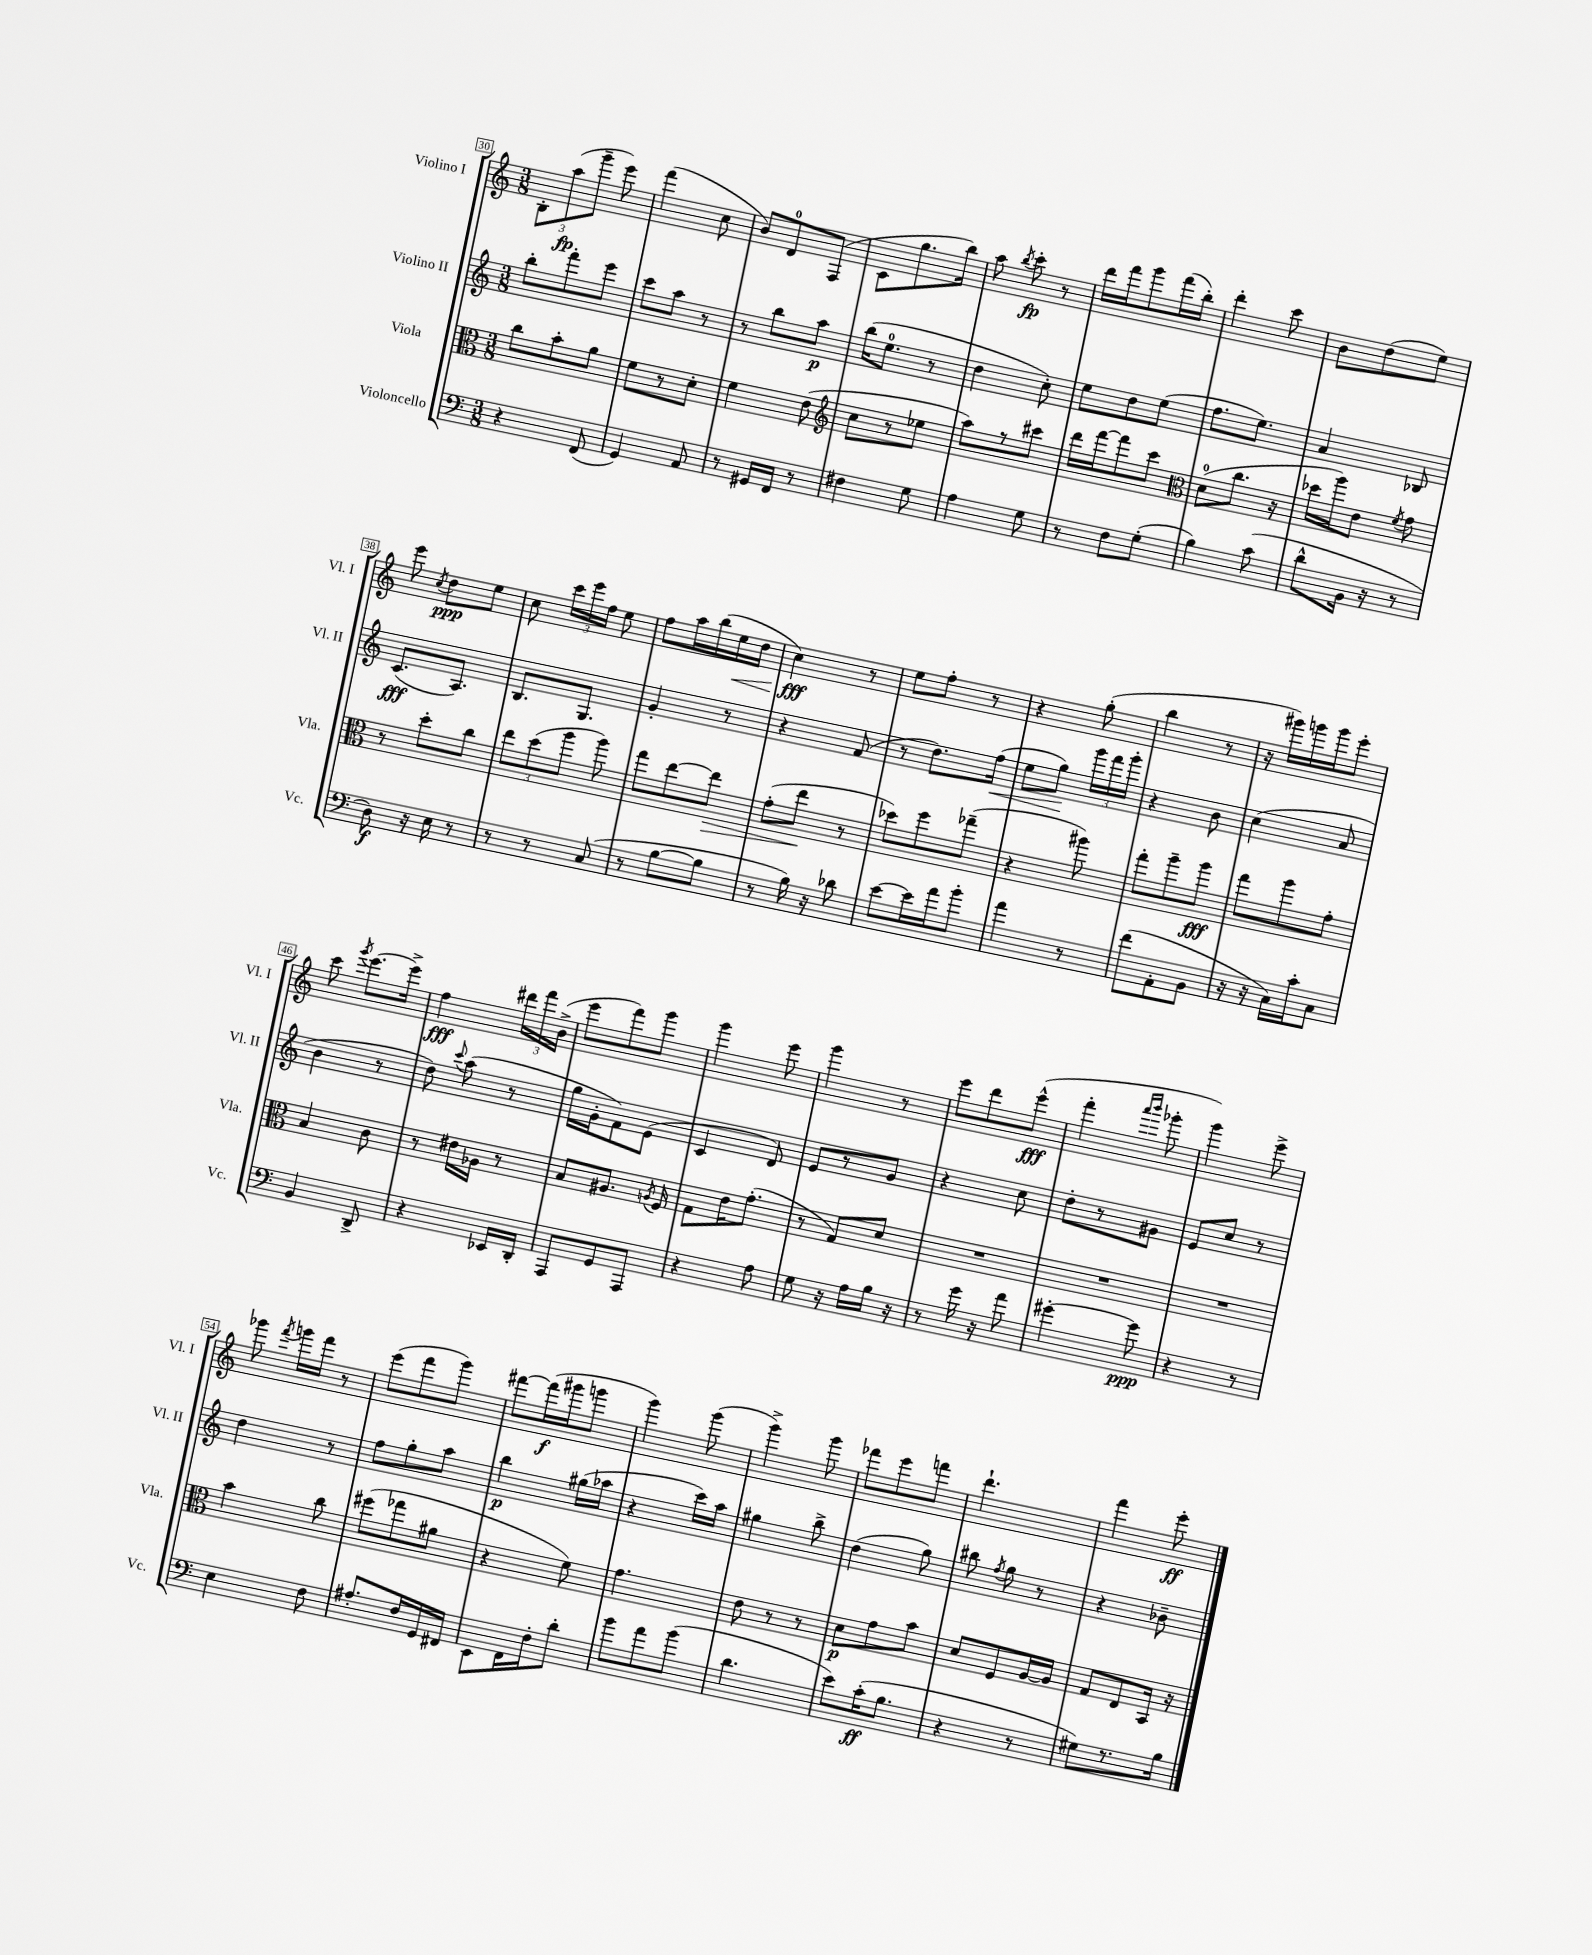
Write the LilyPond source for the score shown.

<<
\new StaffGroup <<
\new Staff = "s0" \with { instrumentName = "Violino I" shortInstrumentName = "Vl. I" } {
    \clef treble \key c \major \numericTimeSignature \time 3/8
    \autoBeamOff \tuplet 3/2 { b8[-. a''8\fp( g'''8]-- } e'''8) |
    f'''4( c''8 |
    b'8[) d'8-0 f8]( |
    c'8[ g''8. b''16]) |
    a''8 \acciaccatura { b''8 } c'''8-.\fp r8 |
    d'''16[ f'''16 g'''8 f'''16( b''16]-.) |
    d'''4-. c'''8 |
    b'8[ d''8( e''8]) |
    e'''8 \acciaccatura { c''8 } d''8[\ppp e''8] |
    c''8 \tuplet 3/2 { c'''16[ e'''16 f''16] } e''8 |
    f''8[ a''16 b''16( e''16\< d''16] |
    c''4\fff\!) r8 |
    e''8[ f''8]-. r8 |
    r4 g''8-.( |
    b''4 r8 |
    r16 gis'''16[) g'''16 g'''16 e'''8]-. |
    c'''8 \acciaccatura { g'''8 } e'''8.[~ e'''16]-> |
    f''4\fff \tuplet 3/2 { dis'''16[ f'''16 b'16]->( } |
    e'''8[ f'''8) g'''8] |
    g'''4 e'''8 |
    g'''4 r8 |
    e'''8[ d'''8 e'''8]-^\fff( |
    f'''4-. \grace { a'''16[ b'''16] } ges'''8-. |
    g'''4) e'''8-> |
    ges'''8 \acciaccatura { f'''8 } g'''16[ f'''16] r8 |
    e'''8[( f'''8 g'''8]) |
    fis'''8[~ fis'''16\f( gis'''16 g'''8] |
    g'''4) g'''8( |
    g'''4->) g'''8 |
    fes'''8[ e'''8 f'''8] |
    d'''4.-! |
    f'''4 e'''8-.\ff \bar "|." |
}
\new Staff = "s1" \with { instrumentName = "Violino II" shortInstrumentName = "Vl. II" } {
    \clef treble \key c \major \numericTimeSignature \time 3/8
    \autoBeamOff b''8[-. f'''8-. e'''8] |
    c'''8[ a''8] r8 |
    r8 b''8[ a''8]\p |
    b''16[( e''8.]-0 r8 |
    d''4 c''8-.) |
    e''8[ d''8 e''8]( |
    f''8.[ e''8.]) |
    a'4 bes8 |
    c'8.[\fff( a8.]) |
    b8.[ g8.] |
    g'4-. r8 |
    r4 f'8( |
    r8 d''8.[) f''16]\<( |
    e''8[ g''8]\!) \tuplet 3/2 { g'''16[ f'''16 g'''16]-. } |
    r4 b'8 |
    c''4( a'8 |
    b'4 r8 |
    d''8) \appoggiatura { c'''8 } a''8( r8 |
    g''16[ g'16-. f'8) e'8]( |
    c'4 d'8) |
    e'8[ r8 g'8] |
    r4 c''8 |
    d''8[-. r8 gis'8] |
    e'8[ c''8] r8 |
    d''4 r8 |
    f''8[ g''8-. a''8] |
    b''4\p gis''16[( aes''16] |
    r4 c'''16[) a''16] |
    gis''4 b''8-> |
    d''4( g''8) |
    bis''8 \acciaccatura { f''8 } g''8 r8 |
    r4 bes'8-- \bar "|." |
}
\new Staff = "s2" \with { instrumentName = "Viola" shortInstrumentName = "Vla." } {
    \clef alto \key c \major \numericTimeSignature \time 3/8
    \autoBeamOff c''8[ b'8-. a'8] |
    f'8[ r8 d'8]-. |
    f'4 e'8( |
    \clef treble c''8[ r8 ees''8] |
    a''8[) r8 cis'''8] |
    d'''16[ f'''16~ f'''8 c'''8] |
    \clef alto d'8[-0( c''8.] r16 |
    des''16[ a''16) e'8] \acciaccatura { f'8 } g'8 |
    r8 d''8[-. c''8] |
    \tuplet 3/2 { e''8[ d''8( a''8] } a''8) |
    g''8[ e''8~ e''8]\> |
    g'8[-.( e''8]\! r8 |
    des''8[) f''8 ges''8]--( |
    r4 ais''8) |
    g''8[-. a''8-- a''8]\fff |
    g''8[ a''8 g'8]-. |
    b4 c'8 |
    r8 eis'16[ aes16] r8 |
    b8[ ais8.] \acciaccatura { a8 } f16 |
    g8[ e'16 g'8.]-.( |
    r8 g8[) d'8] |
    R4. |
    R4. |
    R4. |
    b'4 c''8 |
    fis''8[( ges''8 ais'8] |
    r4 f'8) |
    g'4. |
    e'8 r8 r8 |
    d'8[\p g'8 b'8] |
    d'8[ f8 a16~ a16] |
    g8[ e8 b,16] r16 \bar "|." |
}
\new Staff = "s3" \with { instrumentName = "Violoncello" shortInstrumentName = "Vc." } {
    \clef bass \key c \major \numericTimeSignature \time 3/8
    \autoBeamOff r4 f,8( |
    g,4) a,8 |
    r8 gis,16[ f,16] r8 |
    fis4 g8 |
    a4 g8 |
    r8 f8[ g8]-.( |
    b4) c'8( |
    d'8[-^ b,16] r16 r8 |
    d8\f) r16 e16 r8 |
    r8 r8 c8( |
    r8 b8[~ b8] |
    r8 b16) r16 des'8 |
    e'8[~ e'16 a'16 b'8]-. |
    a'4 r8 |
    f'8[( a,8-. b,8] |
    r16 r16 c16[) c'16-. c8] |
    b,4 d,8-> |
    r4 ees,16[ d,16]-. |
    a,,8[ g,8 a,,8] |
    r4 a8 |
    g8 r16 a16[ b16] r16 |
    r8 g'16 r16 a'8 |
    gis'4~-. gis'8\ppp |
    r4 r8 |
    e4 f8 |
    ais8.[-. f16 g,16 fis,16] |
    e,8[ f,16 f16-. d'8]-. |
    b'8[ a'8 b'8]( |
    d'4. |
    e'8[) c'16-.\ff( b8.] |
    r4 r8 |
    gis8[) r8. b16] \bar "|." |
}
>>
>>
\layout { \context { \Score currentBarNumber = #30 \override BarNumber.stencil = #(make-stencil-boxer 0.1 0.3 ly:text-interface::print) } }
